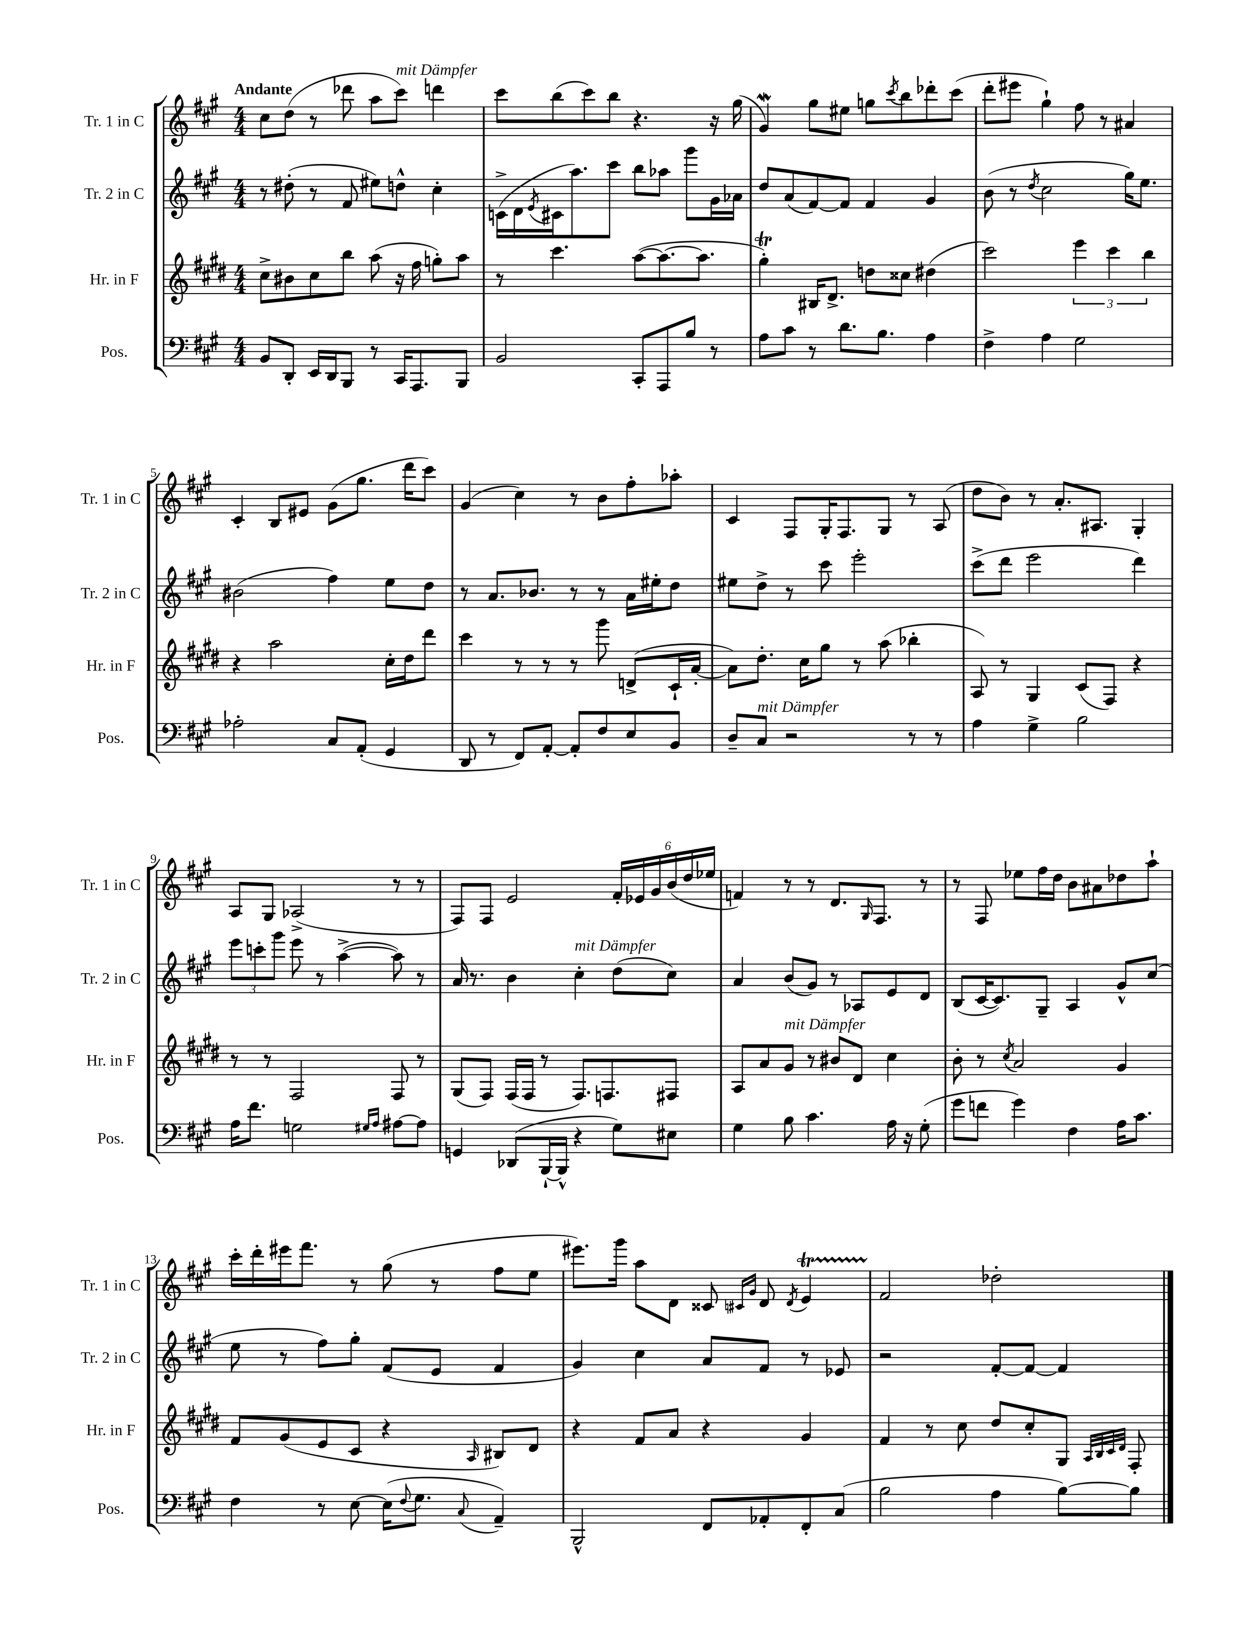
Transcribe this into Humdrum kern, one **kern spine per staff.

**kern	**kern	**kern	**kern
*staff4	*staff3	*staff2	*staff1
*clefF4	*clefG2	*clefG2	*clefG2
*k[f#c#g#]	*k[f#c#g#d#]	*k[f#c#g#]	*k[f#c#g#]
*M4/4	*M4/4	*M4/4	*M4/4
8BB/L	8cc#^\L	8r	8cc#\L
8DD'/J	8b#\	(8dd#'\	(8dd\J
16EE/LL	8cc#\	8r	8r
16DD/J	.	.	.
8BBB/J	8bb\J	8f#/	8ddd-\
8r	(8aa\	8ee#\L)	8aa\L
16CC#/LK	16r	8dd^^\J	8ccc#\J)
8.AAA/	16ff#\	.	.
.	8gg'\L)	4cc#'\	4ddd\
8BBB/J	8aa\J	.	.
=	=	=	=
2BB/	8r	(16c^\LL	8ccc#\L
.	.	16d\	.
.	.	8qe/	.
.	4.ccc#\	16c#\J	(8bb\
.	.	8.aa\)	.
.	.	.	8ccc#\)
.	.	8ccc#\J	8bb\J
8CC#'/L	([8aa\L	8bb\L	4.r
8AAA/	8.aa\_	8aa-\J	.
8B/J	.	8ggg#\L	.
.	8.aa\]J	.	.
8r	.	16g#\L	16r
.	.	16a-\JJ	(16gg#\
=	=	=	=
8A\L	4gg#'\)	8dd/L	4g#/)
8c#\J	.	(8a/	.
8r	16B#/LK	[8f#/)	8gg#\L
.	8.d#^/J	.	.
8.d\L	.	8f#/]J	8ee#\J
.	8dd\L	4f#/	8gg\L
8.B\J	.	.	.
.	.	.	8qccc#/
.	8cc##\J	.	8bb\
4A\	(4dd#\	4g#/	8ddd-'\
.	.	.	(8ccc#\J
=	=	=	=
4F#^\	2ccc#\)	(8b\	8ddd'\L
.	.	8r	8eee#\J
.	.	8qdd/	.
4A\	.	2cc#\	4gg#`\)
2G#\	6eee\	.	8ff#\
.	.	.	8r
.	6ccc#\	.	.
.	.	16gg#\LK)	4a#/
.	.	8.ee\J	.
.	6bb\	.	.
=	=	=	=
2A-'\	4r	(2b#\	4c#'/
.	2aa\	.	8B/L
.	.	.	8e#/J
8C#/L	.	4ff#\)	(8g#\L
(8AA'/J	.	.	8.gg#\J
4GG#/	16cc#'\LL	8ee\L	.
.	16dd#\J	.	16ddd\LK
.	8ddd#\J	8dd\J	8ccc#\J)
=	=	=	=
8DD/	4ccc#\	8r	(4g#/
8r	.	8.a/L	.
8FF#/L)	8r	.	4cc#\)
.	.	8.b-/J	.
[8AA'/J	8r	.	.
8AA'/]L	8r	8r	8r
8F#/	8ggg#\	8r	8b\L
8E/	(8d^/L	16a\LL	8ff#'\
.	.	16ee#'\J	.
8BB/J	16c#`/L	8dd\J	8aa-'\J
.	[16a'/JJ	.	.
=	=	=	=
8D~/L	8a\]L)	8ee#\L	4c#/
8C#/J	8.dd#'\J	8dd^\J	.
2r	.	8r	8F#/L
.	16cc#\LK	.	.
.	8gg#\J	8ccc#\	16G#'/K
.	.	.	8.F#/
.	8r	2eee'\	.
.	(8aa\	.	8G#/J
8r	4bb-'\	.	8r
8r	.	.	(8A/
=	=	=	=
4A\	8A/)	(8ccc#^\L	8dd\L
.	8r	8ddd\J	8b\J)
4G#^\	4G#/	2eee\	8r
.	.	.	8.a'/L
2B\	(8c#/L	.	.
.	.	.	8.A#/J
.	8F#/J)	.	.
.	4r	4ddd\)	4G#'/
=	=	=	=
16A\LK	8r	12eee\L	8A/L
8.f#\J	.	.	.
.	.	12ccc'\	.
.	8r	.	8G#/J
.	.	12ggg#\J	.
2G\	2F#/	8eee\	(2A-^/
.	.	8r	.
.	.	([4aa^\	.
16qqG#/LL	.	.	.
16qqA/JJ	.	.	.
[8A#\L	8F#/	8aa\])	8r
8A#\]J	8r	8r	8r
=	=	=	=
4GG/	(8G#/L	16a/	8F#/L)
.	.	8.r	.
.	8F#/J)	.	8F#/J
(8DD-/L	(16F#/LL	4b\	2e/
.	16F#/JJ	.	.
[16BBB`/L	8r	.	.
16BBB^^/]JJ	.	.	.
4r	8.F#/L)	4cc#'\	.
.	8.F/	.	.
8G#\L)	.	(8dd\L	24f#'/LL
.	.	.	24e-/
.	.	.	24g#/
8E#\J	8F#/J	8cc#\J)	(24b/
.	.	.	24dd/
.	.	.	24ee-/JJ
=	=	=	=
4G#\	8A/L	4a/	4f/)
.	8a/	.	.
8B\	8g#/J	(8b/L	8r
4.c#\	8r	8g#/J)	8r
.	8b#/L	8r	8.d/L
.	8d#/J	8A-/L	.
.	.	.	16qqG#/
.	.	.	8.F#/J
16A\	4cc#\	8e/	.
16r	.	.	.
(8G#'\	.	8d/J	8r
=	=	=	=
8g#\L	8b'\	(8B/L	8r
8f\J	8r	[16c#/K	8F#/
.	.	8.c#/])	.
.	8qcc#/	.	.
4g#\)	2a/	.	8ee-\L
.	.	8G#~/J	16ff#\L
.	.	.	16dd\JJ
4F#\	.	4A/	8b\L
.	.	.	8a#\
16A\LK	4g#/	8g#^^/L	8dd-\
8.c#\J	.	.	.
.	.	(8cc#/J	8aa`\J
=	=	=	=
4F#\	8f#/L	8ee\	16ccc#'\LL
.	.	.	16ddd'\
.	(8g#/	8r	16eee#\J
.	.	.	8.fff#\J
8r	8e/	8ff#\L)	.
[8E\	8c#/J	8gg#'\J	8r
(16E\]LK	4r	(8f#/L	(8gg#\
8qqF#/	.	.	.
8.G#\J	.	.	.
.	.	8e/J	8r
8qqC#/	16qqA/	.	.
4AA~/)	8B#/L)	4f#/	8ff#\L
.	8d#/J	.	8ee\J
=	=	=	=
2BBB^^/	4r	4g#/)	8.eee#\L)
.	.	.	16ggg#\Jk
.	8f#/L	4cc#\	8aa\L
.	8a/J	.	8d\J
8FF#/L	4r	8a/L	8c##/
.	.	.	16qqc#/LL
.	.	.	16qqg#/JJ
8AA-'/	.	8f#/J	8d/
.	.	.	8qd/
8FF#'/	4g#/	8r	4e/
(8C#/J	.	8e-/	.
=	=	=	=
2B\	4f#/	2r	2f#/
.	8r	.	.
.	8cc#\	.	.
4A\	8dd#/L	[8f#'/L	2dd-'\
.	8cc#'/	8f#/_J	.
[8B\L)	8G#/J	4f#/]	.
.	32qqA/LLL	.	.
.	32qqB/	.	.
.	32qqc#/	.	.
.	32qqd#/JJJ	.	.
8B\]J	8F#'/	.	.
==	==	==	==
*-	*-	*-	*-
